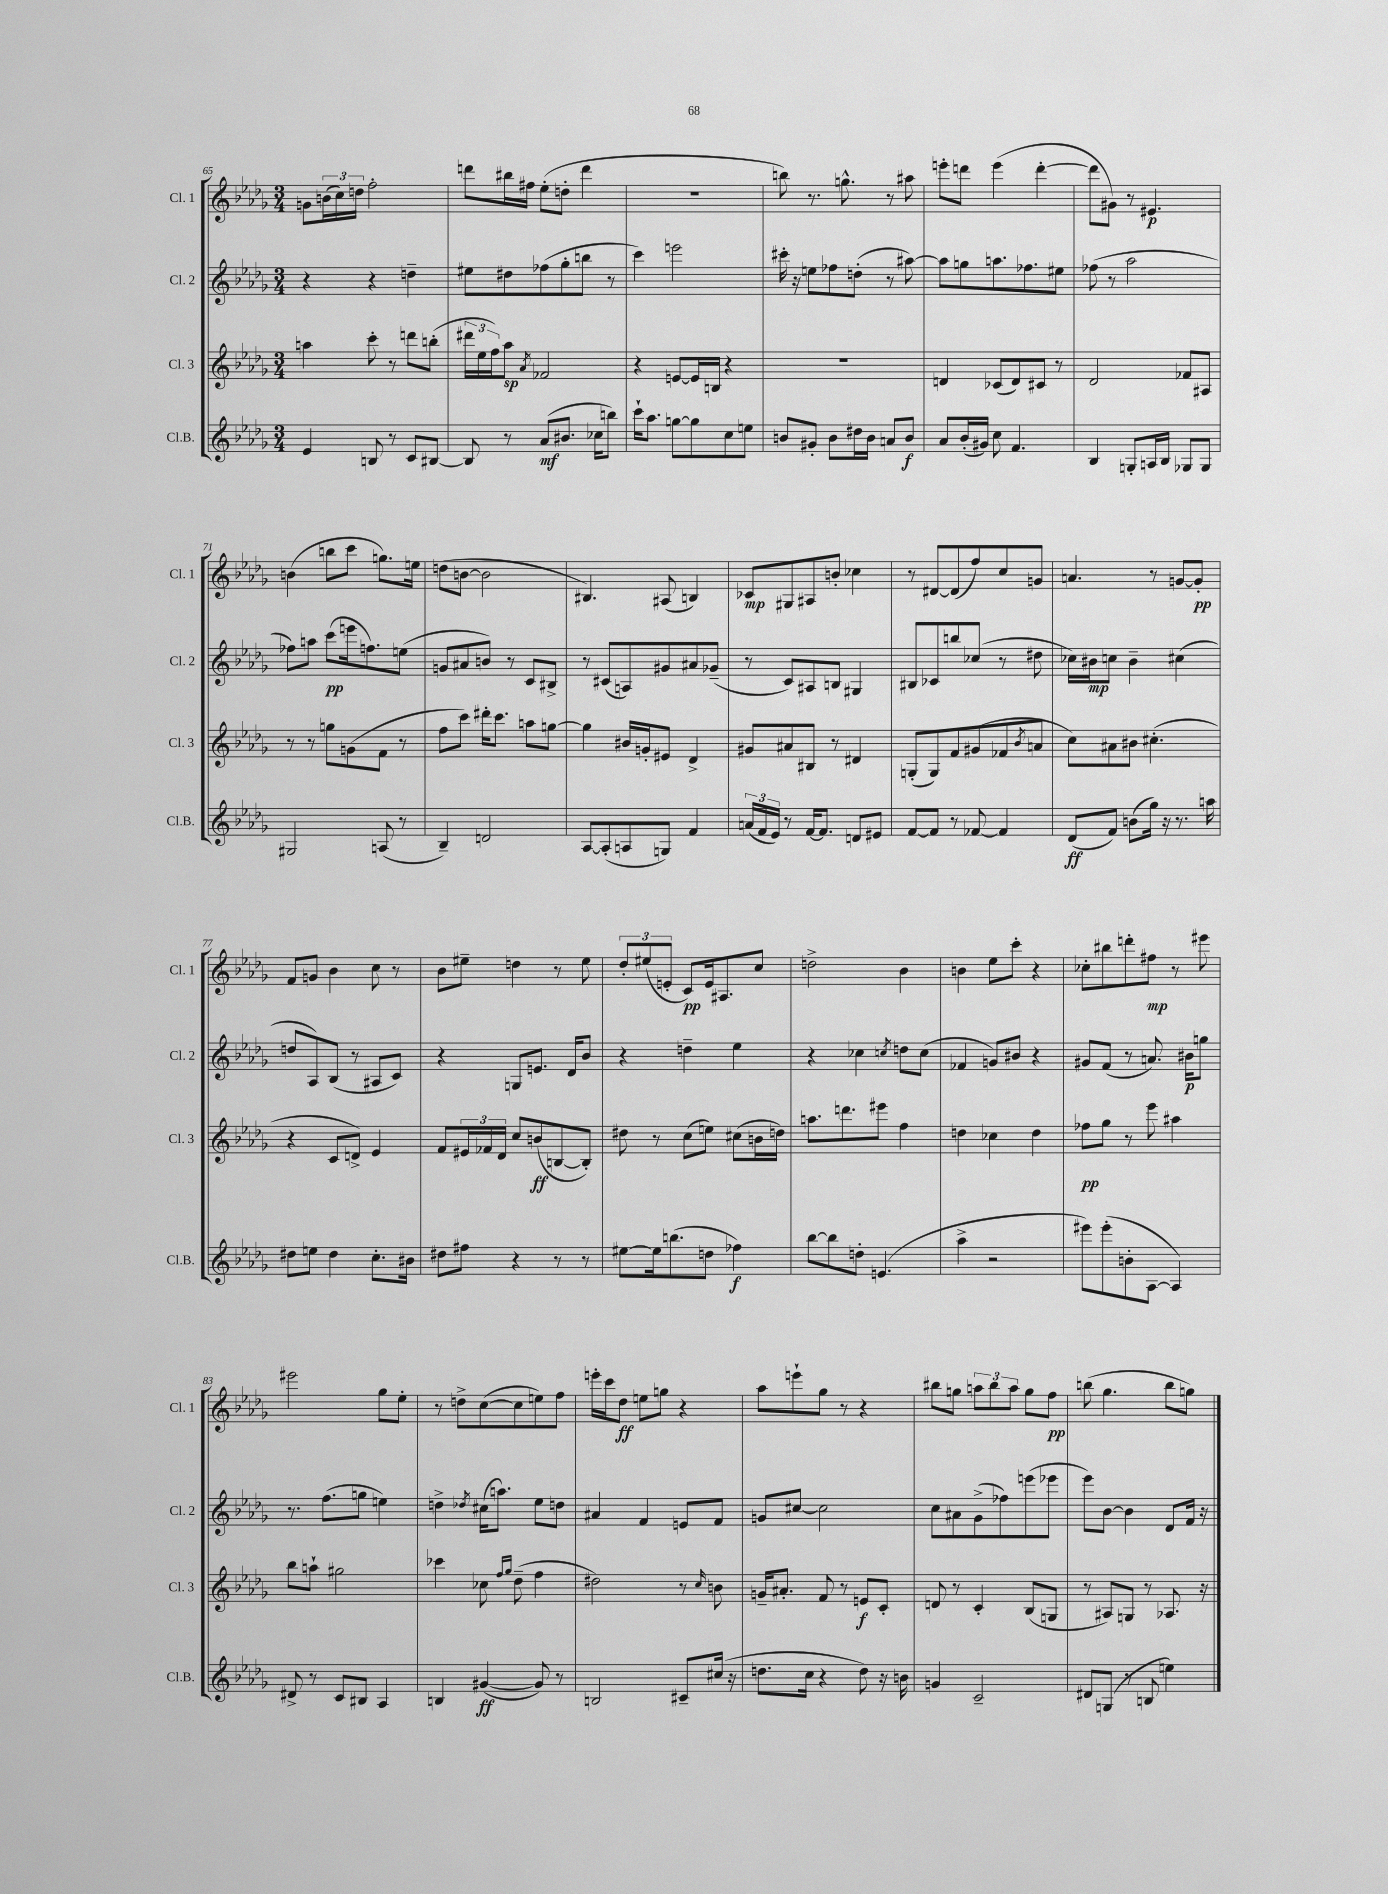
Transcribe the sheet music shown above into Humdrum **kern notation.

**kern	**dynam	**kern	**dynam	**kern	**dynam	**kern	**dynam
*part4	*part4	*part3	*part3	*part2	*part2	*part1	*part1
*staff4	*staff4	*staff3	*staff3	*staff2	*staff2	*staff1	*staff1
*I"Cl.B.	*	*I"Cl. 3	*	*I"Cl. 2	*	*I"Cl. 1	*
*I'Cl.B.	*	*I'Cl. 3	*	*I'Cl. 2	*	*I'Cl. 1	*
*clefG2	*	*clefG2	*	*clefG2	*	*clefG2	*
*k[b-e-a-d-g-]	*	*k[b-e-a-d-g-]	*	*k[b-e-a-d-g-]	*	*k[b-e-a-d-g-]	*
*M3/4	*	*M3/4	*	*M3/4	*	*M3/4	*
=65	=65	=65	=65	=65	=65	=65	=65
4e-/	.	4aan\	.	4r	.	8gn\L	.
.	.	.	.	.	.	(24bn\L	.
.	.	.	.	.	.	24cc\)	.
.	.	.	.	.	.	24ddn\JJ	.
8Bn/	.	8ccc'\	.	4r	.	2ff'\	.
8r	.	8r	.	.	.	.	.
8c/L	.	8dddn\L	.	4ddn~\	.	.	.
[8B#X/J	.	(8bbn'\J	.	.	.	.	.
=66	=66	=66	=66	=66	=66	=66	=66
8B#/]	.	24ddd#X\LL	.	8ee#X\L	.	8dddn\L	.
.	.	24ee-\	.	.	.	.	.
.	.	24ff\J)	.	.	.	.	.
8r	.	8aa-\J	sp	8dd#X\	.	16bb#X\L	.
.	.	.	.	.	.	16ff#X\JJ	.
.	.	8qa-/	.	.	.	.	.
(8a-/L	mf	2f-X/	.	(8ff-X\	.	(8ee-'\L	.
8.b#X/J	.	.	.	8gg-'\	.	8ddn'\J	.
.	.	.	.	8bbn\J	.	4ddd\	.
16cc-X\KL	.	.	.	.	.	.	.
8bbn\J)	.	.	.	8r	.	.	.
=67	=67	=67	=67	=67	=67	=67	=67
16ccc`\KL	.	4r	.	4ccc\)	.	2.r	.
8.aa-\J	.	.	.	.	.	.	.
[8ggn\L	.	[8en/L	.	2eeen\	.	.	.
8gg\]	.	16e/L]	.	.	.	.	.
.	.	16Bn/JJ	.	.	.	.	.
8cc\	.	4r	.	.	.	.	.
8een\J	.	.	.	.	.	.	.
=68	=68	=68	=68	=68	=68	=68	=68
8bn/L	.	2.r	.	16ccc#X'\	.	8bbn\)	.
.	.	.	.	16r	.	.	.
8g#X'/J	.	.	.	8een\L	.	8.r	.
8b\L	.	.	.	8ff-X\	.	.	.
.	.	.	.	.	.	8.ggn^^\	.
16dd#X\L	.	.	.	(8ddn'\J	.	.	.
16b\JJ	.	.	.	.	.	.	.
8an/L	.	.	.	8r	.	8r	.
8b/J	f	.	.	[8aa#X\)	.	8aa#X\	.
=69	=69	=69	=69	=69	=69	=69	=69
8a-/L	.	4dn/	.	8aa#\L]	.	8eeen'\L	.
(16b-'/L	.	.	.	8ggn\	.	8dddn\J	.
16g#X/JJ)	.	.	.	.	.	.	.
8cc\	.	(8c-X/L	.	8.aan\	.	(4eee\	.
4.f/	.	8d/)	.	.	.	.	.
.	.	.	.	8.ff-X\	.	.	.
.	.	8c#X/J	.	.	.	[4ddd'\	.
.	.	8r	.	8ee#X\J	.	.	.
=70	=70	=70	=70	=70	=70	=70	=70
4B-/	.	2d-/	.	(8ff-X\	.	8ddd\L]	.
.	.	.	.	8r	.	8g#X\J)	.
8Gn'/L	.	.	.	2aa-\	.	8r	.
16An/L	.	.	.	.	.	4.e#X/	p
16B-/JJ	.	.	.	.	.	.	.
8G-X/L	.	8f-X/L	.	.	.	.	.
8G-/J	.	8A#X/J	.	.	.	.	.
!!LO:LB:g=z
=71	=71	=71	=71	=71	=71	=71	=71
2G#X/	.	8r	.	8ff-X\L)	.	(4bn\	.
.	.	8r	.	8aan\J	.	.	.
.	.	8ggn\L	.	(8ccc\L	pp	8bbn\L	.
.	.	(8gn\	.	16eeen\k	.	8ccc\J	.
.	.	.	.	8.ffn\)	.	.	.
(8An/	.	8f\J	.	.	.	8.ggn\L)	.
8r	.	8r	.	(8een\J	.	.	.
.	.	.	.	.	.	16een\Jk	.
=72	=72	=72	=72	=72	=72	=72	=72
4B-~/)	.	8ff\L	.	8gn/L	.	(8ddn\L	.
.	.	8ccc\J)	.	8a#X/	.	[8bn\J	.
2dn/	.	16ddd#X'\KL	.	8bn/J)	.	2b\]	.
.	.	8.ccc\J	.	.	.	.	.
.	.	.	.	8r	.	.	.
.	.	8aan\L	.	8c/L	.	.	.
.	.	[8ggn\J	.	8B#X^/J	.	.	.
=73	=73	=73	=73	=73	=73	=73	=73
[8A-/L	.	4gg\]	.	8r	.	4.B#X/)	.
(8A-'/]	.	.	.	(8c#X/L	.	.	.
8An/	.	16b#X/LL	.	8An/)	.	.	.
.	.	16gn'/J	.	.	.	.	.
8Gn/J)	.	8e#X/J	.	8g#X/	.	(8A#X/	.
4f/	.	4d-^/	.	8a#X/	.	4Bn/)	.
.	.	.	.	(8g-X~/J	.	.	.
=74	=74	=74	=74	=74	=74	=74	=74
(24an/LL	.	8g#X/L	.	8r	.	8c-X/L	mp
24f/	.	.	.	.	.	.	.
24e-/JJ)	.	.	.	.	.	.	.
8r	.	8a#X/	.	8c/L)	.	8G#X/	.
[16f/KL	.	8B#X/J	.	8A#X/	.	8A#X/	.
8.f/J]	.	.	.	.	.	.	.
.	.	8r	.	8Bn/J	.	8bn'/J	.
8dn/L	.	4d#X/	.	4G#X/	.	4cc-X\	.
8e#X/J	.	.	.	.	.	.	.
=75	=75	=75	=75	=75	=75	=75	=75
[8f/L	.	(8Gn'/L	.	8B#X/L	.	8r	.
8f/J]	.	8G/)	.	8c-X/	.	[8d#X/L	.
8r	.	8f/	.	8bbn/	.	(8d#/]	.
[8f-X/	.	(8g#X/	.	(8cc-X/J	.	8ff/)	.
4f-/]	.	8f-X/	.	8r	.	8cc/	.
.	.	8qb-/	.	.	.	.	.
.	.	8an/J	.	8dd#X\	.	8gn/J	.
=76	=76	=76	=76	=76	=76	=76	=76
(8d-/L	ff	8cc\L)	.	16cc-X\LL)	.	4.an/	.
.	.	.	.	16b#X\J	mp	.	.
8f/J)	.	8a#X\	.	8ccn\J	.	.	.
(8bn\L	.	8b#X\J	.	4b#~\	.	.	.
16gg-\Jk)	.	(4.cc#X'\	.	.	.	8r	.
16r	.	.	.	.	.	.	.
8.r	.	.	.	(4cc#X\	.	[8gn/L	.
.	.	.	.	.	.	8g'/J]	pp
16aan\	.	.	.	.	.	.	.
!!LO:LB:g=z
=77	=77	=77	=77	=77	=77	=77	=77
8dd#X\L	.	4r	.	8ddn/L	.	8f/L	.
8een\J	.	.	.	8A-/)	.	8gn/J	.
4dd#\	.	8c/L	.	(8B-/J	.	4b-\	.
.	.	8dn^/J)	.	8r	.	.	.
8.cc'\L	.	4e-/	.	8A#X/L	.	8cc\	.
.	.	.	.	8c/J)	.	8r	.
16b#X\Jk	.	.	.	.	.	.	.
=78	=78	=78	=78	=78	=78	=78	=78
8dd#X\L	.	8f/L	.	4r	.	8b-\L	.
8ff#X\J	.	24e#X/L	.	.	.	8ee#X~\J	.
.	.	24f-X/	.	.	.	.	.
.	.	24d-/JJ	.	.	.	.	.
4r	.	8cc/L	.	8Gn/L	.	4ddn\	.
.	.	(8bn/	ff	8.en/J	.	.	.
8r	.	[8Bn/	.	.	.	8r	.
.	.	.	.	16d-/KL	.	.	.
8r	.	8B'/J])	.	8b-/J	.	8ee#\	.
=79	=79	=79	=79	=79	=79	=79	=79
[8ee#X\L	.	8dd#X\	.	4r	.	12dd-'/L	.
.	.	.	.	.	.	(12ee#X/	.
16ee#\k]	.	8r	.	.	.	.	.
.	.	.	.	.	.	12en'/J	.
(8.bbn\	.	.	.	.	.	.	.
.	.	(8cc\L	.	4ddn~\	.	8c/L)	pp
8ddn\J	.	8een\J)	.	.	.	16e/k	.
.	.	.	.	.	.	8.A#X/	.
4ff-X\)	f	(8cc#X\L	.	4ee-\	.	.	.
.	.	16bn\L	.	.	.	8cc/J	.
.	.	16ddn\JJ)	.	.	.	.	.
=80	=80	=80	=80	=80	=80	=80	=80
[8bb-\L	.	8.aan\L	.	4r	.	2ddn^\	.
8bb-\]	.	.	.	.	.	.	.
.	.	8.dddn\	.	.	.	.	.
8ddn'\J	.	.	.	4cc-X\	.	.	.
(4.en/	.	8eee#X\J	.	.	.	.	.
.	.	.	.	8qccn/	.	.	.
.	.	4ff\	.	8ddn\L	.	4b-\	.
.	.	.	.	(8cc\J	.	.	.
=81	=81	=81	=81	=81	=81	=81	=81
4aa-^\	.	4ddn\	.	4f-X/	.	4bn\	.
2r	.	4cc-X\	.	8gn/L)	.	8ee-\L	.
.	.	.	.	8b#X/J	.	8ccc'\J	.
.	.	4dd\	.	4r	.	4r	.
=82	=82	=82	=82	=82	=82	=82	=82
8eee#X\L)	.	8ff-X\L	pp	8g#X/L	.	8cc-X'\L	.
(8eee#'\	.	8gg-\J	.	(8f/J	.	8bb#X\	.
8bn'\	.	8r	.	8r	.	8dddn'\	.
[8A-\J	.	8eee-\	.	8.an/)	.	8ff#X\J	mp
4A-/])	.	4aa#X\	.	.	.	8r	.
.	.	.	.	16b#X\KL	p	.	.
.	.	.	.	8ggn\J	.	8eee#X\	.
!!LO:LB:g=z
=83	=83	=83	=83	=83	=83	=83	=83
8d#X^/	.	8bb-\L	.	8.r	.	2eee#X\	.
8r	.	8aan`\J	.	.	.	.	.
.	.	.	.	(8.ff\L	.	.	.
8c/L	.	2gg#X\	.	.	.	.	.
8B#X/J	.	.	.	8ggn\J	.	.	.
4A-/	.	.	.	4een\)	.	8gg-\L	.
.	.	.	.	.	.	8ee-'\J	.
=84	=84	=84	=84	=84	=84	=84	=84
4Bn/	.	4ccc-X\	.	4ddn^\	.	8r	.
.	.	.	.	.	.	8ddn^\L	.
.	.	.	.	8qdd-X/	.	.	.
([4g#X/	ff	8cc-X\	.	(16cc#X\KL	.	([8cc\	.
.	.	.	.	8.aan\J)	.	.	.
.	.	16qqff/LL	.	.	.	.	.
.	.	16qqgg-/JJ	.	.	.	.	.
.	.	(8dd-~\	.	.	.	8cc\]	.
8g#/])	.	4ff\	.	8ee-\L	.	8een\)	.
8r	.	.	.	8ddn\J	.	8ff\J	.
=85	=85	=85	=85	=85	=85	=85	=85
2Bn/	.	2dd#X\)	.	4a#X/	.	16eeen'\LL	.
.	.	.	.	.	.	16ccc\J	.
.	.	.	.	.	.	8dd-\J	ff
.	.	.	.	4f/	.	8een\L	.
.	.	.	.	.	.	8ggn\J	.
8c#X~/L	.	8r	.	8en/L	.	4r	.
.	.	16qqcc/	.	.	.	.	.
(16cc#X/Jk	.	8bn\	.	8f/J	.	.	.
16r	.	.	.	.	.	.	.
=86	=86	=86	=86	=86	=86	=86	=86
8.ddn\L	.	16gn~/KL	.	8gn/L	.	8aa-\L	.
.	.	8.a#X'/J	.	.	.	.	.
.	.	.	.	[8cc#X/J	.	8eeen`\	.
16cc\Jk	.	.	.	.	.	.	.
4r	.	8f/	.	2cc#\]	.	8gg-\J	.
.	.	8r	.	.	.	8r	.
8dd\)	.	8en/L	f	.	.	4r	.
16r	.	8c'/J	.	.	.	.	.
16bn\	.	.	.	.	.	.	.
=87	=87	=87	=87	=87	=87	=87	=87
4gn/	.	8dn/	.	8cc\L	.	8bb#X\L	.
.	.	8r	.	8a#X\	.	8ggn\J	.
2c~/	.	4c'/	.	(8g-^\	.	12aan\L	.
.	.	.	.	.	.	12bb#\	.
.	.	.	.	8ff-X\)	.	.	.
.	.	.	.	.	.	12aa\J	.
.	.	(8B-/L	.	(8eeen\	.	8gg\L	.
.	.	8Gn/J	.	8eee-X\J	.	8ff\J	pp
=88	=88	=88	=88	=88	=88	=88	=88
8d#X/L	.	8r	.	8eee-\L)	.	(8bbn\	.
(8Gn/J	.	8A#X/L)	.	[8b-\J	.	4.gg-\	.
8r	.	8Gn/J	.	4b-\]	.	.	.
8Bn/	.	8r	.	.	.	.	.
4een\)	.	8.A-X/	.	8d-/L	.	8bb\L	.
.	.	.	.	16f/Jk	.	8ggn\J)	.
.	.	16r	.	16r	.	.	.
==	==	==	==	==	==	==	==
*-	*-	*-	*-	*-	*-	*-	*-
